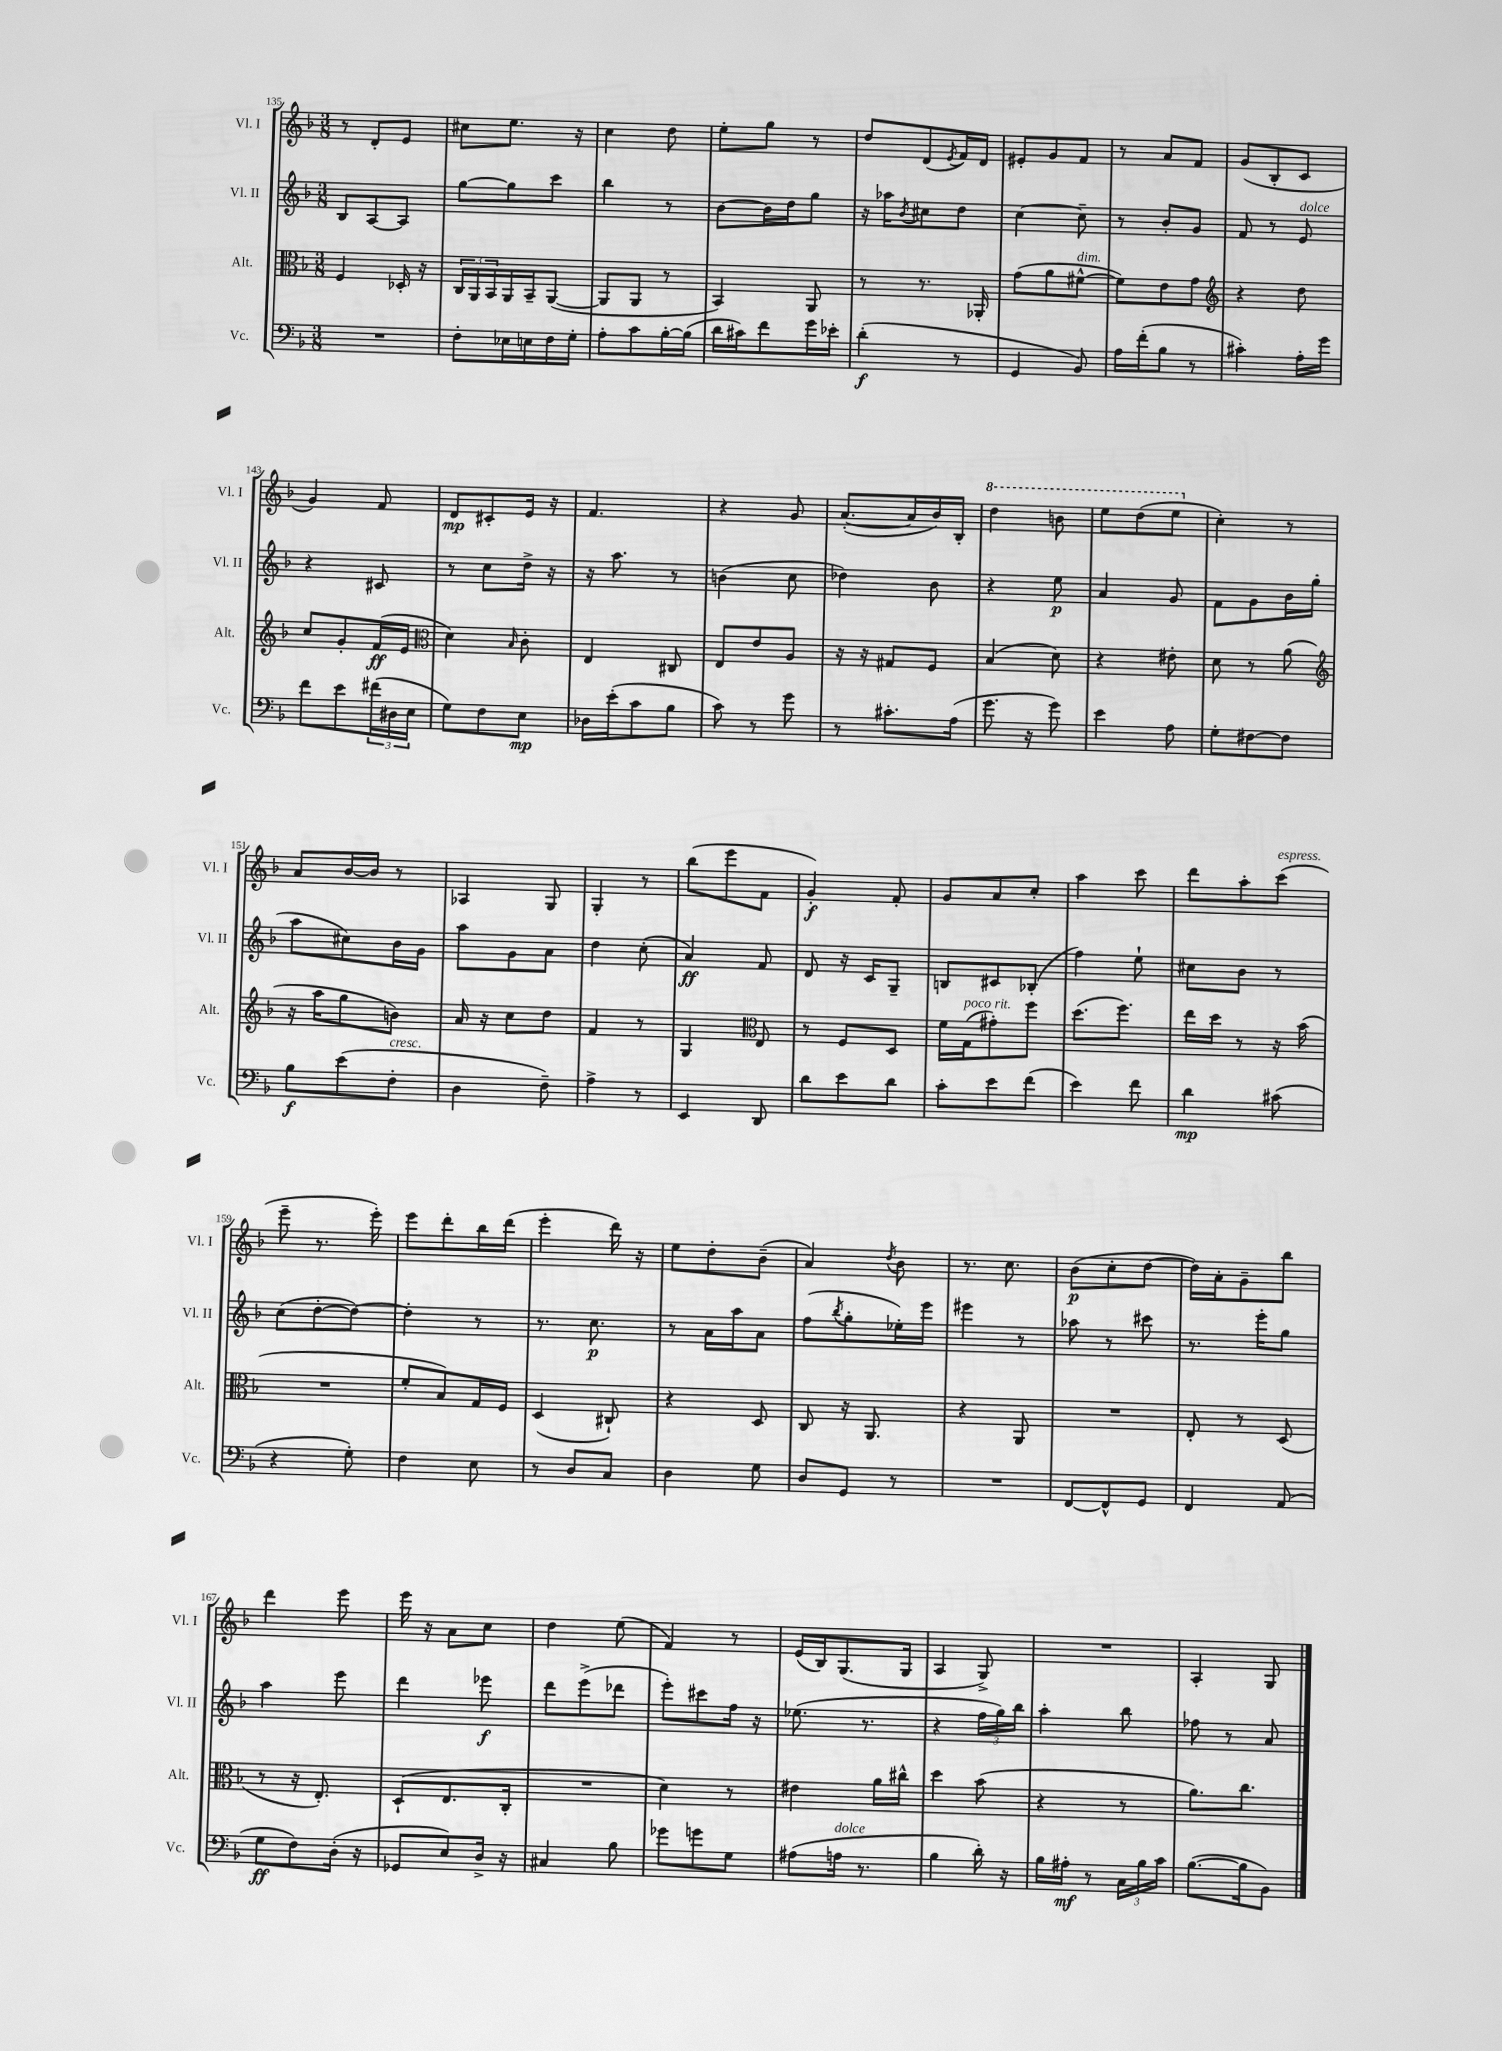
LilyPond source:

<<
\new StaffGroup <<
\new Staff = "s0" \with { instrumentName = "Vl. I" shortInstrumentName = "Vl. I" } {
    \clef treble \key f \major \numericTimeSignature \time 3/8
    r8 d'8-. e'8 |
    cis''8 e''8. r16 |
    c''4 d''8 |
    e''8-. g''8 r8 |
    d''8 d'8( \acciaccatura { e'8 } f'16) d'16 |
    eis'8-. g'8 f'8 |
    r8 a'8 f'8 |
    g'8( bes8-. c'8 |
    g'4) f'8 |
    d'8\mp cis'8-. e'16 r16 |
    f'4. |
    r4 g'8 |
    a'8.~-.( a'16 bes'16) bes16-. |
    \ottava #1 d'''4 b''8 |
    e'''8 d'''8( e'''8 \ottava #0 |
    c''4-.) r8 |
    a'8 bes'16~ bes'16 r8 |
    aes4 g8 |
    g4-. r8 |
    bes''8( e'''8 f'8 |
    g'4-.\f) f'8-. |
    g'8 a'8 c''8-. |
    a''4 c'''8 |
    d'''8 a''8-. c'''8^\markup { \italic "espress." }( |
    e'''8-- r8. e'''16-.) |
    e'''8 d'''8-. bes''16 d'''16( |
    e'''4-. d'''16) r16 |
    e''8 d''8-. bes'8--( |
    a'4) \acciaccatura { d''8 } bes'8 |
    r8. c''8. |
    bes'8\p( c''8-. d''8~ |
    d''16) a'16-. g'8-- bes''8 |
    d'''4 e'''8 |
    e'''16 r16 a'8 c''8 |
    d''4 e''8( |
    f'4) r8 |
    e'16( bes16) g8.( g16 |
    a4 g8->) |
    R4. |
    a4-. g8 \bar "|." |
}
\new Staff = "s1" \with { instrumentName = "Vl. II" shortInstrumentName = "Vl. II" } {
    \clef treble \key f \major \numericTimeSignature \time 3/8
    bes8 a8~ a8 |
    g''8~ g''8 c'''8 |
    bes''4 r8 |
    bes'8~ bes'16 d''16 g''8 |
    r16 aes''16 \acciaccatura { bes'8 } cis''8 d''8 |
    c''4~ c''8-- |
    r8 bes'8-. g'8 |
    f'8 r8 e'8^\markup { \italic "dolce" } |
    r4 cis'8 |
    r8 c''8 d''16-> r16 |
    r16 a''8. r8 |
    b'4( c''8 |
    des''4) bes'8 |
    r4 e''8\p |
    a'4 g'8 |
    f'8 g'8 bes'16 g''16( |
    a''8 cis''8) bes'16 g'16 |
    a''8 g'8 a'8 |
    d''4 c''8-.( |
    a'4\ff) f'8 |
    d'8 r16 c'16 g8-- |
    b8 cis'8 bes8-.( |
    f''4) e''8-! |
    cis''8 bes'8 r8 |
    c''8( d''8~-. d''8~) |
    d''4-. r8 |
    r8. c''8.\p |
    r8 a'16 a''16 a'8 |
    f''8( \acciaccatura { bes''8 } g''8-. ees''16-.) e'''16 |
    eis'''4 r8 |
    aes''8 r8 cis'''8 |
    r8. e'''16-. g''8 |
    a''4 e'''8 |
    d'''4 ees'''8\f |
    d'''8 e'''8->( des'''8 |
    e'''8-.) cis'''8 f''16 r16 |
    ees''8.( r8. |
    r4 \tuplet 3/2 { f''16 g''16) bes''16 } |
    a''4-. bes''8 |
    fes''8 r8 a'8 \bar "|." |
}
\new Staff = "s2" \with { instrumentName = "Alt." shortInstrumentName = "Alt." } {
    \clef alto \key f \major \numericTimeSignature \time 3/8
    f4 des16-. r16 |
    \tuplet 3/2 { c16 a,16 bes,16 } a,16 bes,16-- a,8~( |
    a,8 a,8 r8 |
    bes,4) a,8 |
    r8 r8. aes,16-. |
    g'8( a'8 fis'8~-^^\markup { \italic "dim." } |
    fis'8) e'8 g'8 |
    \clef treble r4 d''8 |
    c''8 g'8-. f'16\ff( e'16 |
    \clef alto d'4) \grace { bes16 } c'8-. |
    e4 cis8 |
    e8 e'8 a8 |
    r16 r16 gis8 f8 |
    bes4( d'8) |
    r4 eis'8-. |
    d'8 r8 a'8( |
    \clef treble r16 a''16 g''8 b'8) |
    a'16 r16 c''8 d''8 |
    f'4 r8 |
    g4 \clef alto e8 |
    r8 f8 d8 |
    f'16 g16^\markup { \italic "poco rit." }( gis'8-.) f''8 |
    d''8.( f''8.) |
    e''16 d''16 r8 r16 bes'16( |
    R4. |
    f'8-. bes8) g16 f16 |
    d4( cis8-!) |
    r4 d8 |
    c8 r16 a,8. |
    r4 a,8 |
    R4. |
    e8-. r8 d8( |
    r8 r16 e8.-.) |
    d8-!( e8. c16-. |
    R4. |
    d'4) r8 |
    eis'4 a'16 cis''16-^ |
    d''4 bes'8( |
    r4 r8 |
    a'8.) c''8. \bar "|." |
}
\new Staff = "s3" \with { instrumentName = "Vc." shortInstrumentName = "Vc." } {
    \clef bass \key f \major \numericTimeSignature \time 3/8
    R4. |
    f8-. ees16 e16 f16 g16-. |
    a8-. c'8 bes16~-. bes16( |
    d'16 cis'16) f'8 g'16 ees'16-. |
    d'4-.\f( r8 |
    g,4 bes,8) |
    a16 f'16-.( bes8 r8 |
    cis'4-.) a16-. g'16 |
    f'8 e'8 \tuplet 3/2 { fis'16( dis16 e16 } |
    g8) f8 e8\mp |
    des16 e'16-.( c'8 bes8 |
    c'8) r8 g'8 |
    r8 cis'8.-. a16( |
    g'8. r16 g'8) |
    e'4 a8 |
    g8-. fis8~ fis8 |
    bes8\f e'8( f8-.^\markup { \italic "cresc." } |
    d4 f8--) |
    a4-> r8 |
    e,4 d,8 |
    d'8 e'8 d'8 |
    c'8-. e'8 f'8( |
    e'4) f'8 |
    d'4\mp cis'8( |
    r4 g8-.) |
    f4 e8 |
    r8 d8 c8 |
    d4 g8 |
    d8 g,8 r8 |
    R4. |
    f,8~ f,8-^ g,8 |
    f,4 a,8( |
    g8\ff f8) d16-.( r16 |
    ges,8 e8) d16-> r16 |
    cis4 bes8 |
    ges'8 g'8 g8 |
    ais8( a16^\markup { \italic "dolce" } r8. |
    bes4 d'16-.) r16 |
    bes16 ais16-.\mf r8 \tuplet 3/2 { c16 bes16 c'16 } |
    bes8.~( bes16 bes,8) \bar "|." |
}
>>
>>
\layout { \context { \Score currentBarNumber = #135 } }
